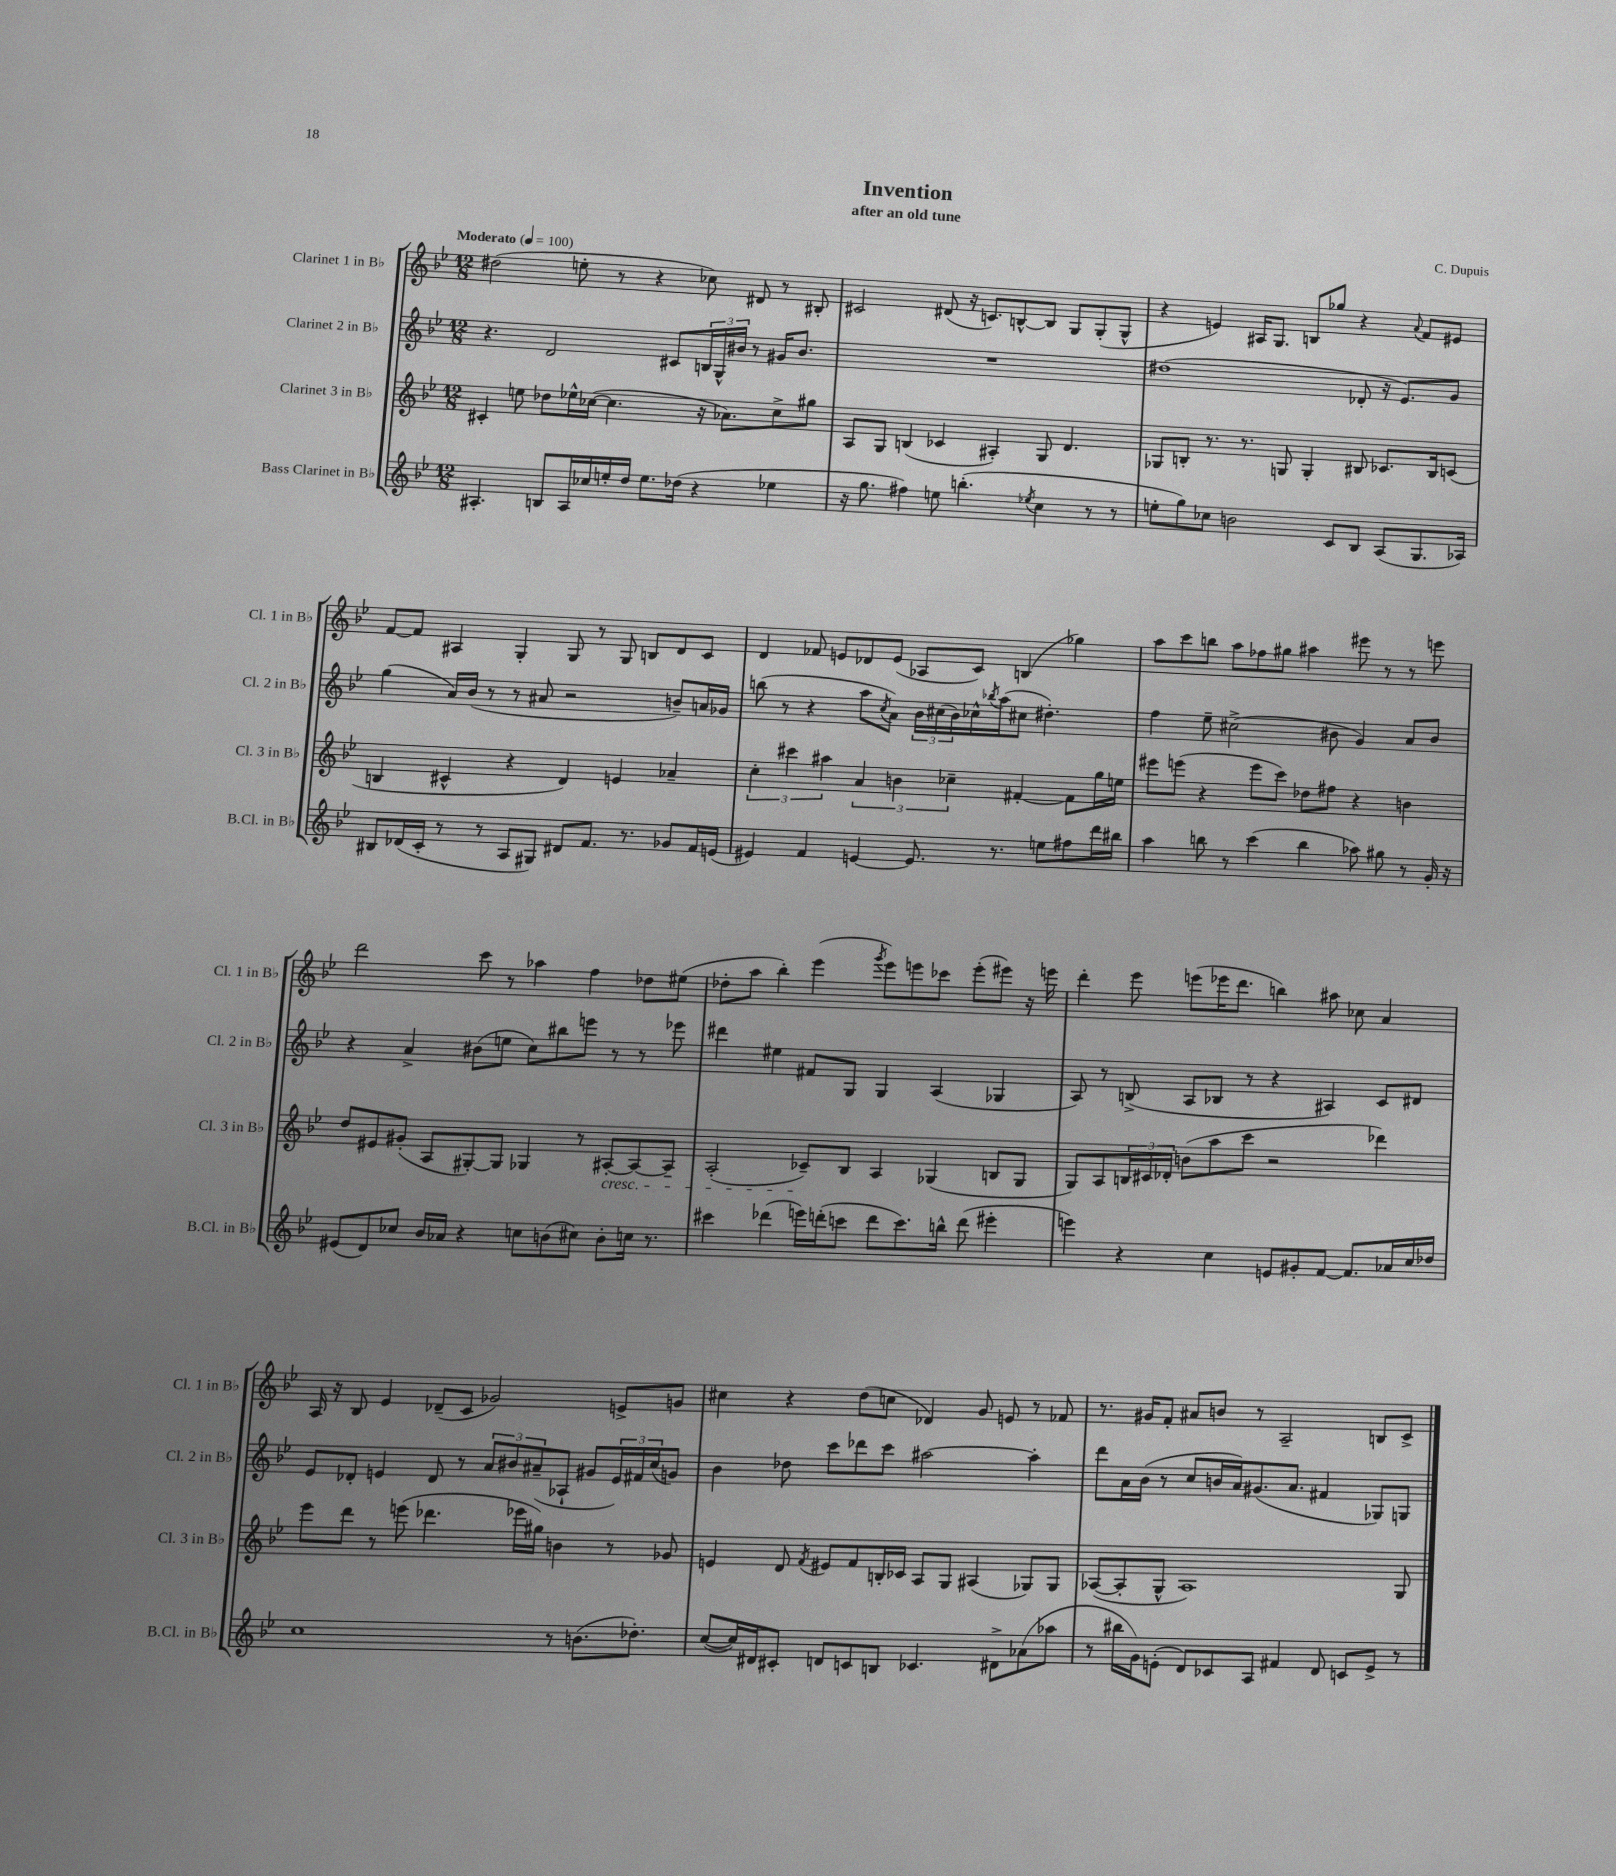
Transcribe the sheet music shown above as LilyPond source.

\header { title = "Invention" composer = "C. Dupuis" subtitle = "after an old tune" }
<<
\new StaffGroup <<
\new Staff = "s0" \with { instrumentName = "Clarinet 1 in Bb" shortInstrumentName = "Cl. 1 in Bb" } {
    \clef treble \key bes \major \numericTimeSignature \time 12/8 \tempo "Moderato" 4 = 100
    dis''2( e''8-. r8 r4 ces''8) dis'8 r8 bis8-. |
    cis'2 dis'8( r16 c'8.) b8~-^ b8 g8 g8-.( g8-^ |
    r4 e'4) ais16 g8. b8 ges''8 r4 \appoggiatura { a'8 } f'8 eis'8 |
    f'8~ f'8 ais4 g4-. g8 r8 g8 b8 d'8 c'8 |
    d'4 fes'8 e'8 des'8 e'8( aes8 c'8) b4( ges''4) |
    a''8 c'''8 b''8 a''8 fes''8 gis''8 ais''4 eis'''8 r8 r8 e'''8 |
    d'''2 c'''8 r8 aes''4 f''4 des''8 eis''8( |
    des''8-. a''8 bes''4-.) ees'''4( \acciaccatura { g'''8 } ees'''8) e'''8 ces'''8 e'''8-.( eis'''8) r16 e'''16 |
    d'''4-. ees'''8 e'''8( ees'''16 d'''8. b''4) ais''8 ces''8 a'4 |
    a16 r16 bes8 ees'4 des'8--( c'8 ges'2) e'8-> g'8 |
    cis''4 r4 d''8( c''8 des'4) g'8 e'8 r8 fes'8 |
    r8. gis'16 f'8-. ais'8 b'8 r8 a2-- b8 c'8-> \bar "|." |
}
\new Staff = "s1" \with { instrumentName = "Clarinet 2 in Bb" shortInstrumentName = "Cl. 2 in Bb" } {
    \clef treble \key bes \major \numericTimeSignature \time 12/8
    r4. d'2 cis'8 \tuplet 3/2 { b16 g16-^ bis'16 } r8 gis'16 bis'8. |
    R1. |
    dis''1( des'8-. r16 ees'8.) g'8 |
    g''4( a'16) bes'16( r8 r8 ais'8 r2 b'8--) a'16 ges'16 |
    b''8( r8 r4 a''8 \acciaccatura { c''8 } a'8) \tuplet 3/2 { bes'16 cis''16( bes'16) } ces''16-^ \acciaccatura { bes''8 } a''16( cis''8 dis''4.-.) |
    f''4 ees''8-- cis''2->( bis'8 g'4) a'8 bis'8 |
    r4 a'4-> bis'8( e''8 c''8) bis''8 e'''8 r8 r8 ees'''8 |
    dis'''4 eis''4 fis'8 g8 g4 a4( ges4 |
    a8) r8 b8->( a8 bes8 r8 r4 ais4) c'8 dis'8 |
    ees'8 des'8-. e'4 des'8 r8 \tuplet 3/2 { a'8 bis'8 ais'8--( } aes8-! gis'8 \tuplet 3/2 { e'16) fis'16 c''16( } g'8) |
    bes'4 des''8 c'''8 des'''8 c'''8 ais''2~ ais''4-. |
    d'''8 a'16 bes'16( r8 c''8 b'16 a'16) gis'8.( a'8. fis'4 ges8) g8 \bar "|." |
}
\new Staff = "s2" \with { instrumentName = "Clarinet 3 in Bb" shortInstrumentName = "Cl. 3 in Bb" } {
    \clef treble \key bes \major \numericTimeSignature \time 12/8
    cis'4-. e''8 des''8 ees''16-^ ces''16~( ces''4. r16 aes'8.) ces''8-> gis''8 |
    a8 g8 b4( ces'4 ais4-.) g8 d'4. |
    ges8 b8-. r8. r8. g8 g4-. bis8 ces'8. bis16 c'8( |
    b4 cis'4-^ r4 d'4) e'4 aes'4-- |
    \tuplet 3/2 { c''4-. cis'''4 ais''4 } \tuplet 3/2 { a'4 b'4 ces''4-- } fis'4~-. fis'8 g''16 e''16 |
    eis'''8 e'''8( r4 e'''8 c'''8) des''8 fis''8 r4 b'4 |
    d''8 eis'8 gis'8-.( a8 gis8~-.) gis8 ges4 r8 ais8~-.\cresc ais8~ ais8-- |
    a2-.( ces'8--\!) bes8 a4 ges4( b8 ges8 |
    g8) a8 \tuplet 3/2 { b16 cis'16 des'16-. } b'8( a''8 c'''8 r2 des'''4) |
    ees'''8 d'''8 r8 e'''8( des'''4. ees'''16 gis''16) b'4 r8 ges'8 |
    e'4 d'8 \acciaccatura { f'8 } eis'8 f'8 b16-. ces'16 a8 g8 ais4( ges8) ges8 |
    aes8~( aes8-. g8-^ aes1) g8 \bar "|." |
}
\new Staff = "s3" \with { instrumentName = "Bass Clarinet in Bb" shortInstrumentName = "B.Cl. in Bb" } {
    \clef treble \key bes \major \numericTimeSignature \time 12/8
    ais4.-. b8 ais16 ces''16 e''16-. d''16 e''8. des''16( r4 ees''4 |
    r16 g''8. fis''4) e''8 b''4.-.( \acciaccatura { ees''8 } c''4 r8 r8 |
    e''8-. g''8) ces''8 b'2 c'8 bes8 a8( g8. aes16) |
    bis8 des'16( c'16-. r8 r8 a8 gis8) dis'8 f'8. r8. ges'8 f'16 e'16( |
    eis'4) f'4 e'4~ e'8. r8. e''8 fis''8 d'''16 bis''16 |
    a''4 b''8 r8 c'''4( b''4 aes''8) gis''8 r8 g'16-. r16 |
    eis'8( d'8) ces''8 bes'16 aes'16 r4 c''8 b'8( cis''8) b'8-. c''16 r8. |
    cis'''4 des'''4( e'''16) d'''16-.( c'''8 d'''8 c'''8.) b''16-^ d'''8( eis'''4-. |
    e'''4) r4 c''4 e'8 gis'8-. f'8~ f'8. aes'16 c''16 des''16 |
    c''1 r8 b'8.( des''8.-.) |
    c''8~( c''16) dis'16 cis'8-. d'8 c'8 b8 ces'4. dis'8-> aes'8( aes''8 |
    r8 bis''16 g'16) e'8-.( d'8) ces'8 a8 fis'4 d'8 c'8 e'8-> r8 \bar "|." |
}
>>
>>
\layout { \context { \Score \remove "Bar_number_engraver" } }
